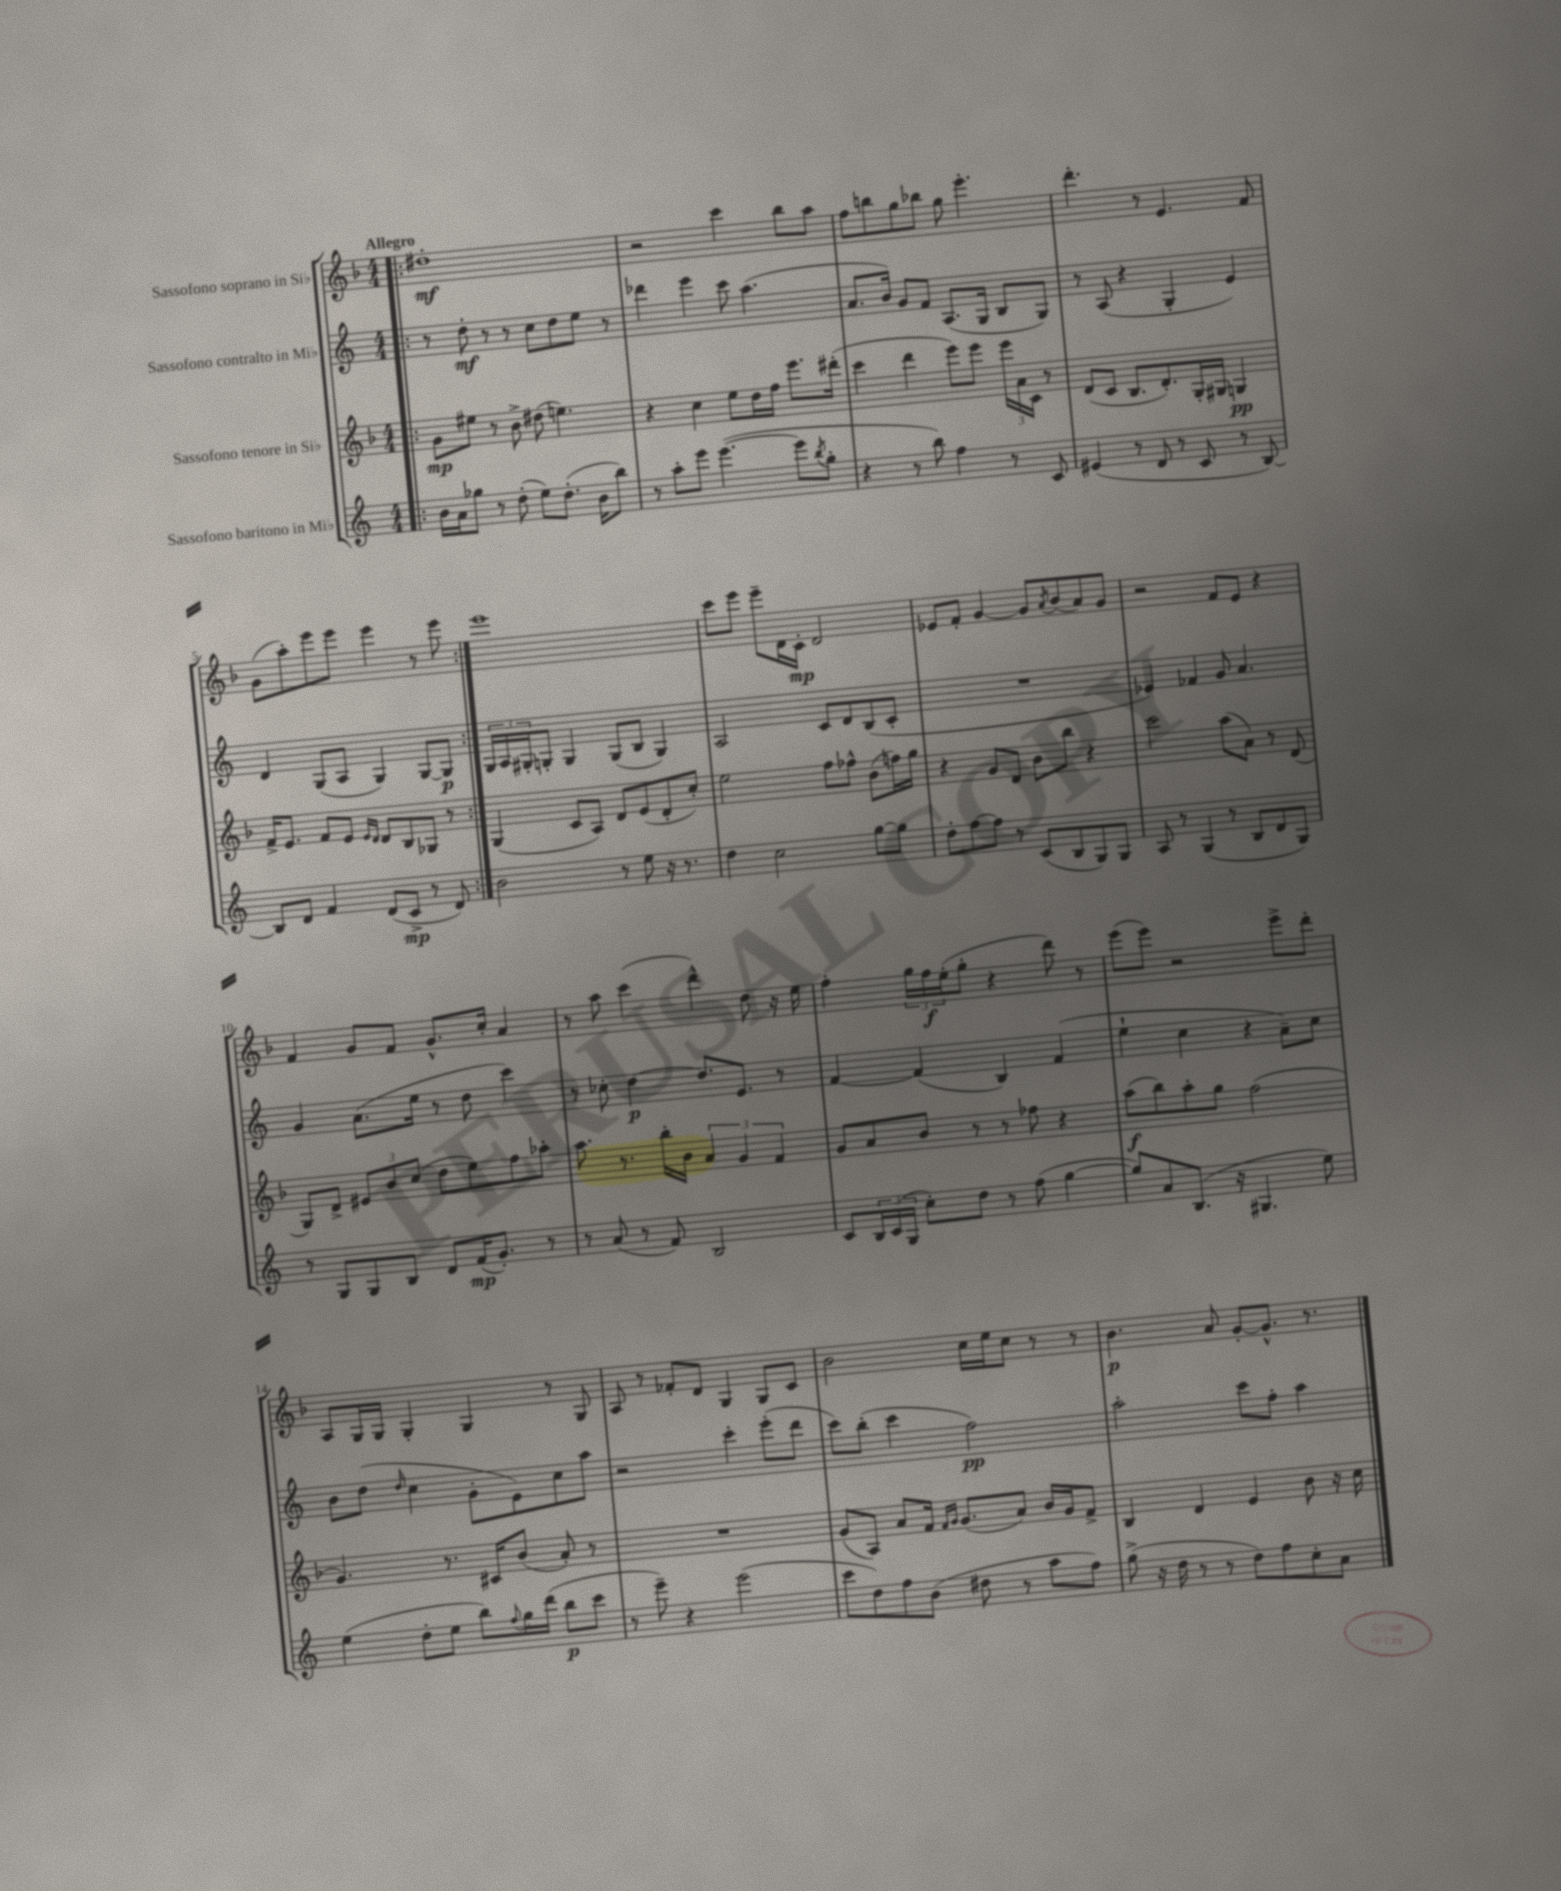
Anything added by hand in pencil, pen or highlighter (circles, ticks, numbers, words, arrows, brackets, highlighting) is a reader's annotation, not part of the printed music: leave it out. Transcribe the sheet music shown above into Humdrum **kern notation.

**kern	**dynam	**kern	**dynam	**kern	**dynam	**kern	**dynam
*part4	*part4	*part3	*part3	*part2	*part2	*part1	*part1
*staff4	*staff4	*staff3	*staff3	*staff2	*staff2	*staff1	*staff1
*I"Sassofono baritono in Mi♭	*	*I"Sassofono tenore in Si♭	*	*I"Sassofono contralto in Mi♭	*	*I"Sassofono soprano in Si♭	*
*clefG2	*	*clefG2	*	*clefG2	*	*clefG2	*
*k[]	*	*k[b-]	*	*k[]	*	*k[b-]	*
*M4/4	*	*M4/4	*	*M4/4	*	*M4/4	*
=1!|:	=1!|:	=1!|:	=1!|:	=1!|:	=1!|:	=1!|:	=1!|:
!	!	!	!	!	!	!LO:TX:a:B:t=Allegro	!
16b\LL	.	8g\L	mp	8r	.	1dd#X'	mf
16a\J	.	.	.	.	.	.	.
8gg-X\J	.	8ee#X\J	.	8dd'\	mf	.	.
8r	.	8r	.	8r	.	.	.
(8dd'\	.	8b-^\	.	8r	.	.	.
8ee\L)	.	(8dd#X\	.	8cc\L	.	.	.
(8.dd'\J	.	4.een\)	.	8dd\	.	.	.
.	.	.	.	8ee\J	.	.	.
16b\KL	.	.	.	.	.	.	.
8bb\J)	.	.	.	8r	.	.	.
=2	=2	=2	=2	=2	=2	=2	=2
8r	.	4r	.	4ddd-X\	.	2r	.
8aa'\L	.	.	.	.	.	.	.
8eee\J	.	4cc\	.	4eee\	.	.	.
([4.eee\	.	.	.	.	.	.	.
.	.	8ee\L	.	8ccc\	.	4ccc\	.
.	.	16dd\L	.	(4.aa\	.	.	.
.	.	16ff\JJ	.	.	.	.	.
8eee\L]	.	8.eee\L	.	.	.	8bb-\L	.
8qbb/	.	.	.	.	.	.	.
8gg'\J	.	.	.	.	.	8aa\J	.
.	.	(16ddd#X'\Jk	.	.	.	.	.
=3	=3	=3	=3	=3	=3	=3	=3
4r	.	4ccc\	.	8.a/L	.	8ff\L	.
.	.	.	.	.	.	8bbn\	.
.	.	.	.	16b/Jk)	.	.	.
8r	.	4ddd\	.	8g/L	.	8gg\	.
8bb\)	.	.	.	8f/J	.	8bb-X\J	.
4ff\	.	8eee\L)	.	(8.A/L	.	8gg\	.
.	.	8eee\J	.	.	.	4.eee'\	.
.	.	.	.	16G/Jk	.	.	.
8r	.	24eee\LL	.	8B/L	.	.	.
.	.	24a\	.	.	.	.	.
.	.	24c\JJ	.	.	.	.	.
8c/	.	8r	.	8G/J)	.	.	.
=4	=4	=4	=4	=4	=4	=4	=4
(4e#X/	.	(8d/L	.	8r	.	4.ddd'\	.
.	.	8c/J	.	(8A/	.	.	.
8r	.	8.B-/L	.	4r	.	.	.
8d/	.	.	.	.	.	8r	.
.	.	8.d'/)	.	.	.	.	.
8r	.	.	.	4G'/	.	4.e/	.
8c/	.	16G'/L	.	.	.	.	.
.	.	16G#X/JJ	.	.	.	.	.
8r	.	4Gn/	pp	4e/)	.	.	.
[8B/)	.	.	.	.	.	8f/	.
!!LO:LB:g=z
=5	=5	=5	=5	=5	=5	=5	=5
8B/L]	.	16f^/KL	.	4d/	.	(8g\L	.
.	.	8.e/J	.	.	.	.	.
8d/J	.	.	.	.	.	8aa'\)	.
4f/	.	8f/L	.	(8G/L	.	8eee\	.
.	.	8e/J	.	8A/J	.	8eee\J	.
.	.	16qqe/LL	.	.	.	.	.
.	.	16qqd/JJ	.	.	.	.	.
(8d/L	.	8d/L	.	4G/)	.	4eee\	.
8c^/J	mp	8B-/	.	.	.	.	.
8r	.	8G-X/J	.	[8G/L	.	8r	.
8d/)	.	8r	.	8G/J]	p	8eee\	.
=6:|!	=6:|!	=6:|!	=6:|!	=6:|!	=6:|!	=6:|!	=6:|!
2b\	.	(4G/	.	24G/LL	.	1eee	.
.	.	.	.	24A/	.	.	.
.	.	.	.	24G#X'/J	.	.	.
.	.	.	.	8Gn'/J	.	.	.
.	.	8c/L	.	4G/	.	.	.
.	.	8A/J)	.	.	.	.	.
8r	.	8d/L	.	(8G/L	.	.	.
8ee\	.	(8e/	.	8B/J	.	.	.
16r	.	8d'/	.	4G/)	.	.	.
8.r	.	.	.	.	.	.	.
.	.	8cc'/J)	.	.	.	.	.
=7	=7	=7	=7	=7	=7	=7	=7
4dd\	.	2ee\	.	2A/	.	8ccc\L	.
.	.	.	.	.	.	8eee\J	.
2cc\	.	.	.	.	.	8eee~\L	.
.	.	.	.	.	.	16d\L	.
.	.	.	.	.	.	16c'\JJ	mp
.	.	8ff\L	.	8c/L	.	2d/	.
.	.	8ff-X^^\J	.	8d/	.	.	.
[8gg\L	.	(8b-\L	.	(8B/	.	.	.
8gg\J]	.	16ffn\L)	.	8c'/J	.	.	.
.	.	16gg\JJ	.	.	.	.	.
=8	=8	=8	=8	=8	=8	=8	=8
8dd'\L	.	4r	.	1r	.	8e-X/L	.
[8ff\	.	.	.	.	.	8f'/J	.
8ff\J]	.	8g/L	.	.	.	[4g/	.
8r	.	8d/J	.	.	.	.	.
(8c/L	.	8b-\L	.	.	.	8g/L]	.
.	.	.	.	.	.	8qa/	.
8B/	.	8bb-\J	.	.	.	(8b-/	.
8G/)	.	4r	.	.	.	8a/)	.
8G/J	.	.	.	.	.	8g/J	.
=9	=9	=9	=9	=9	=9	=9	=9
8A/	.	2ccc\	.	4e-X/)	.	2r	.
8r	.	.	.	.	.	.	.
(4G/	.	.	.	4f-X/	.	.	.
8r	.	(8aa\L	.	8g/	.	8f/L	.
8B/L	.	8a\J)	.	4.a/	.	8e/J	.
8d/	.	8r	.	.	.	4r	.
8G/J)	.	(8d/	.	.	.	.	.
!!LO:LB:g=z
=10	=10	=10	=10	=10	=10	=10	=10
8r	.	8G/L)	.	4g/	.	4f/	.
8G/L	.	8d^/J	.	.	.	.	.
8G/	.	12e#X/L	.	(8.a\L	.	8g/L	.
.	.	12b-/	.	.	.	.	.
8B/J	.	.	.	.	.	8f/J	.
.	.	(12cc/J	.	.	.	.	.
.	.	.	.	16ee\Jk	.	.	.
8d/L	.	8dd\L	.	8r	.	8.g^^/L	.
(16f/K	mp	8ee\)	.	8dd\	.	.	.
8.g'/J)	.	.	.	.	.	16cc'/Jk	.
.	.	8ff\	.	4ccc\)	.	4a/	.
8r	.	8aa-X'\J	.	.	.	.	.
=11	=11	=11	=11	=11	=11	=11	=11
8r	.	8.aa\	.	8r	.	8r	.
(8a/	.	.	.	8cc-X'\	.	8aa\	.
.	.	8.r	.	.	.	.	.
8r	.	.	.	[4dd\	p	(4ccc\	.
8f/)	.	16bb-'\LL	.	.	.	.	.
.	.	16b-\JJ	.	.	.	.	.
2B/	.	6a/	.	8.dd/L]	.	4ddd^^\)	.
.	.	6g/	.	.	.	.	.
.	.	.	.	8.e/J	.	.	.
.	.	.	.	.	.	8dd\	.
.	.	6f/	.	.	.	.	.
.	.	.	.	8r	.	16r	.
.	.	.	.	.	.	16ee\	.
=12	=12	=12	=12	=12	=12	=12	=12
8c/L	.	8g/L	.	[4f/	.	4ff'\	.
24B/L	.	8a/	.	.	.	.	.
(24c/	.	.	.	.	.	.	.
24G/JJ	.	.	.	.	.	.	.
8cc'\L)	.	8b-/J	.	(4f/]	.	24gg\LL	.
.	.	.	.	.	.	24ff\	f
.	.	.	.	.	.	(24ee'\J	.
8dd\J	.	8r	.	.	.	8gg'\J	.
8r	.	8r	.	4B/)	.	4r	.
(8ff\	.	8ff-X\	.	.	.	.	.
[4gg\	.	4r	.	(4f/	.	8ddd\)	.
.	.	.	.	.	.	8r	.
=13	=13	=13	=13	=13	=13	=13	=13
8gg/L])	.	(8aa\L	f	4ee`\	.	(8eee\L	.
8a/	.	8bb-\)	.	.	.	8eee\J)	.
(8.B/J	.	8aa'\	.	4cc\	.	2r	.
.	.	8gg\J	.	.	.	.	.
16r	.	.	.	.	.	.	.
4.G#X/	.	(2ff\	.	4r	.	.	.
.	.	.	.	8a~\L)	.	8eee^\L	.
8ee\)	.	.	.	8cc\J	.	8ddd'\J	.
!!LO:LB:g=z
=14	=14	=14	=14	=14	=14	=14	=14
(4ee\	.	4.g/)	.	8b\L	.	8A/L	.
.	.	.	.	(8dd\J	.	16G/L	.
.	.	.	.	.	.	16G/JJ	.
.	.	.	.	16qqdd/	.	.	.
8dd'\L	.	.	.	4cc\	.	4G'/	.
8ee\J	.	8.r	.	.	.	.	.
8bb\L)	.	.	.	8g'\L	.	4G/	.
.	.	16c#X/KL	.	.	.	.	.
8qqff/	.	.	.	.	.	.	.
16gg\L	.	(8b-/J	.	8e\)	.	.	.
(16ddd\JJ	.	.	.	.	.	.	.
8bb\L	p	8a'/)	.	8cc\	.	8r	.
8ccc\J	.	8r	.	8aa\J	.	8G/	.
=15	=15	=15	=15	=15	=15	=15	=15
8r	.	1r	.	2r	.	8A/	.
8eee~\)	.	.	.	.	.	8r	.
4r	.	.	.	.	.	8f-X'/L	.
.	.	.	.	.	.	8d/J	.
(2eee\	.	.	.	4ccc'\	.	4G/	.
.	.	.	.	(8eee'\L	.	8G/L	.
.	.	.	.	8ddd\J	.	8c/J	.
=16	=16	=16	=16	=16	=16	=16	=16
8ccc\L	.	(8g/L	.	8ccc\L)	.	2b-\	.
8dd\)	.	8A/J)	.	(8bb'\J	.	.	.
8ff\	.	8a/L	.	4ccc\	.	.	.
(8b\J	.	16f/Jk	.	.	.	.	.
.	.	16qqf/LL	.	.	.	.	.
.	.	16qqg/JJ	.	.	.	.	.
.	.	(8.g/L	.	.	.	.	.
8dd#X\	.	.	.	2ff\)	pp	16cc\LL	.
.	.	.	.	.	.	16ee\J	.
8r	.	8a/J)	.	.	.	8cc\J	.
8aa\L	.	16b-/LL	.	.	.	8r	.
.	.	16g/J	.	.	.	.	.
8ff\J)	.	8f^/J	.	.	.	8r	.
=17	=17	=17	=17	=17	=17	=17	=17
(8gg^\	.	4B-/	.	2aa'\	.	4.b-\	p
16r	.	.	.	.	.	.	.
16dd\	.	.	.	.	.	.	.
8r	.	4d/	.	.	.	.	.
8r	.	.	.	.	.	8a/	.
8dd\L)	.	4e/	.	8ccc\L	.	[8g'/L	.
8ff\	.	.	.	8ff'\J	.	8.g^^/J]	.
8cc'\	.	8b-\	.	4aa\	.	.	.
.	.	.	.	.	.	8.r	.
8a\J	.	16r	.	.	.	.	.
.	.	16cc\	.	.	.	.	.
==	==	==	==	==	==	==	==
*-	*-	*-	*-	*-	*-	*-	*-
